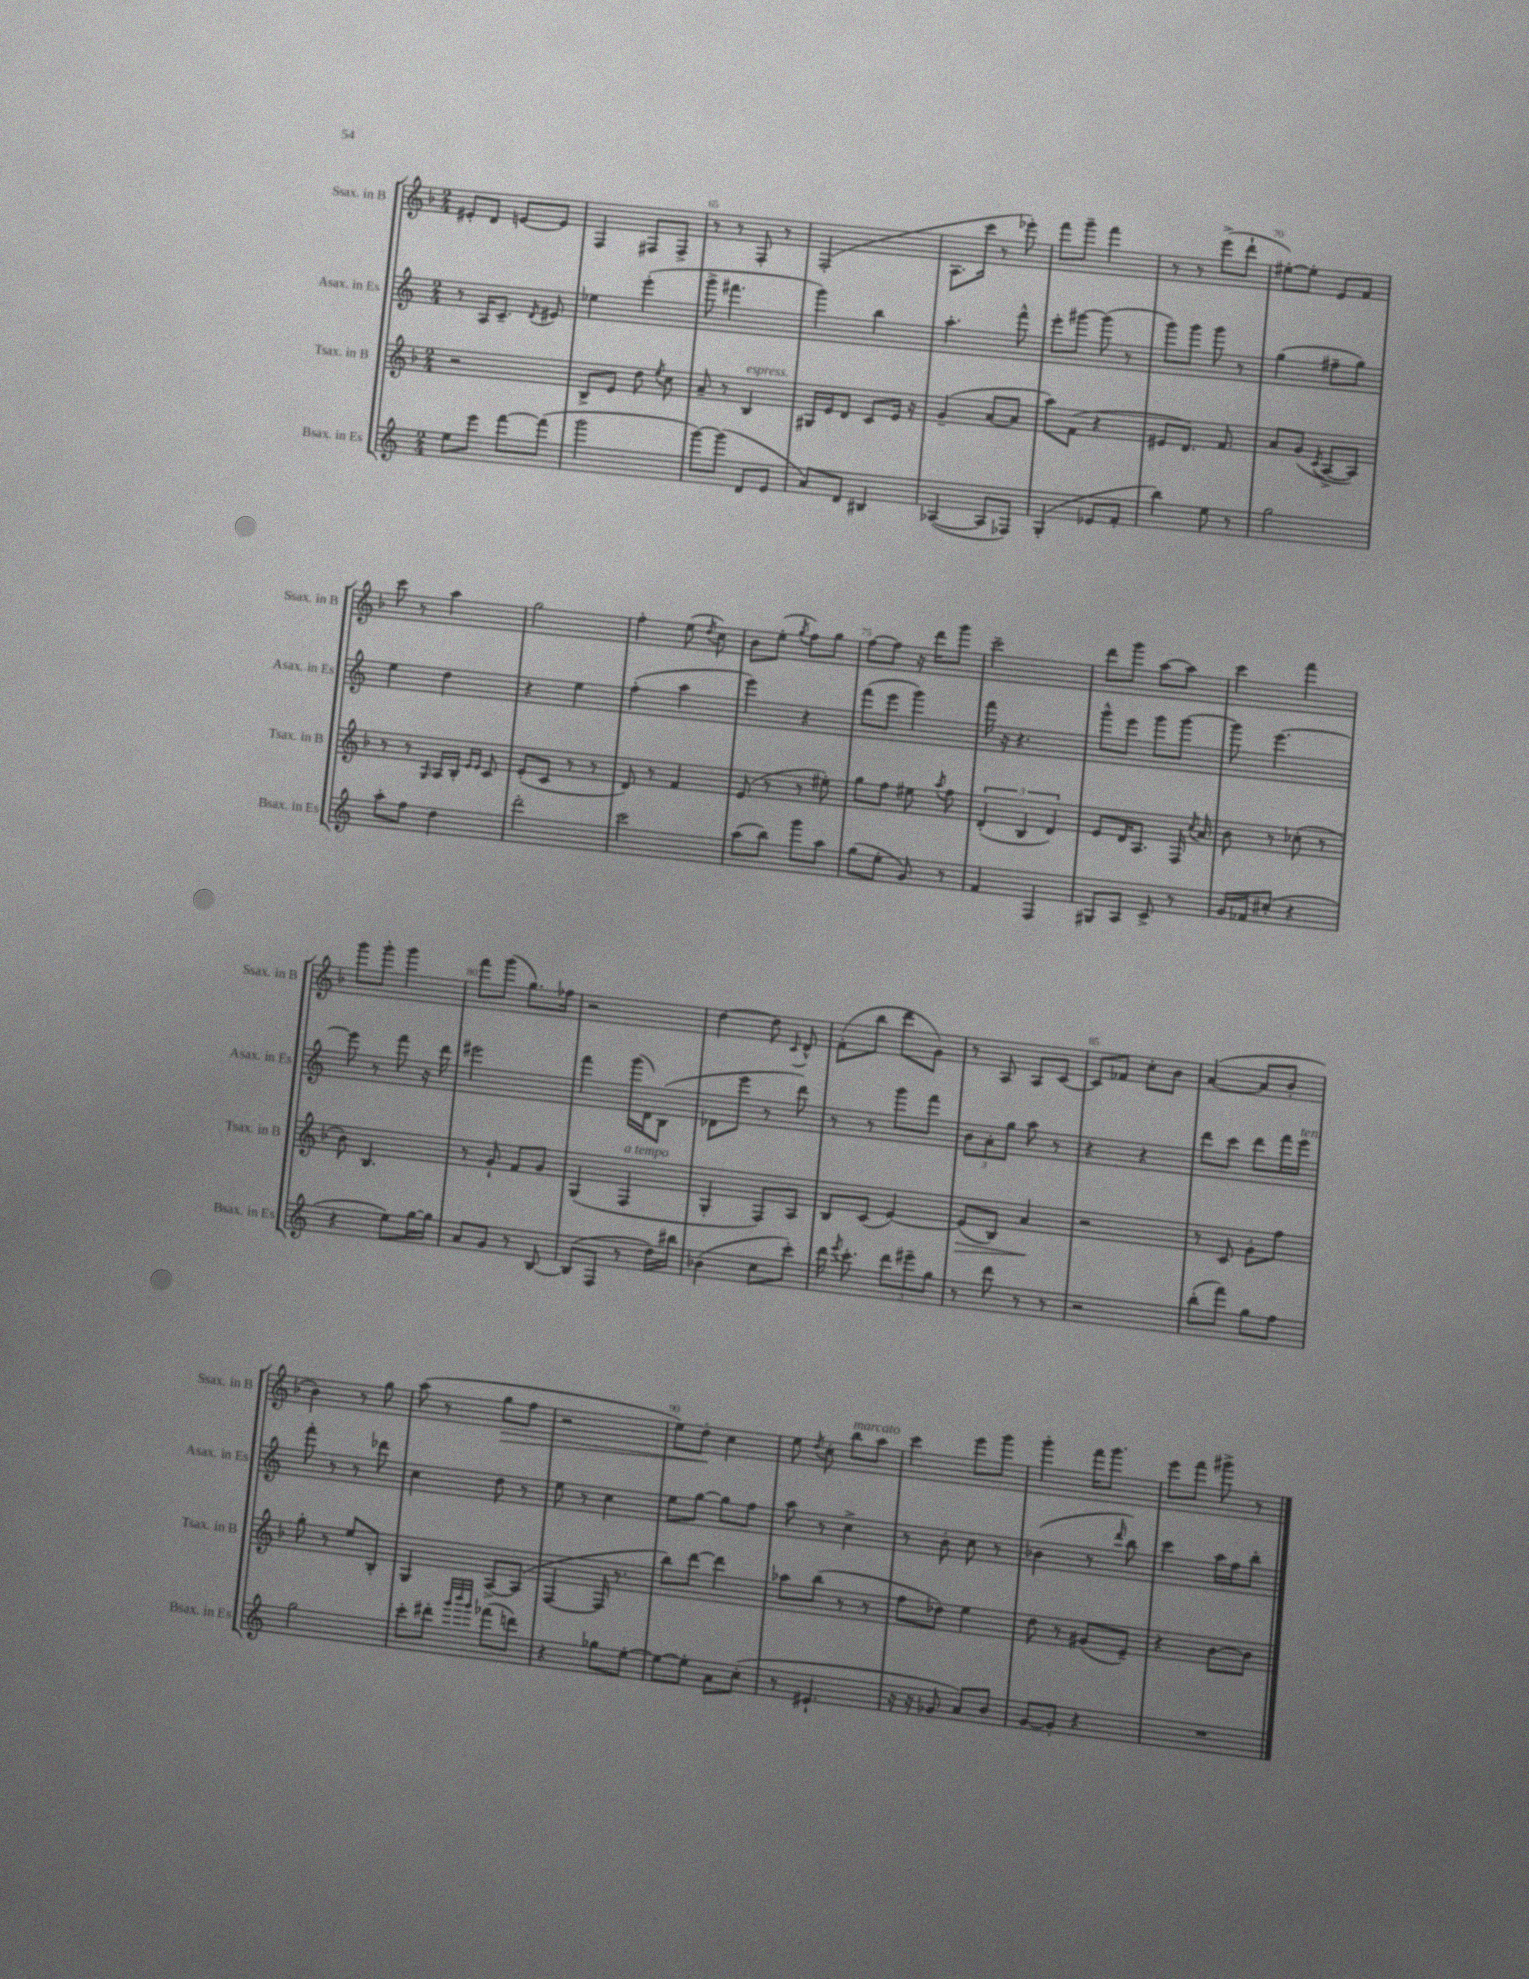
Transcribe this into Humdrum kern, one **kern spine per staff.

**kern	**kern	**kern	**kern
*staff4	*staff3	*staff2	*staff1
*clefG2	*clefG2	*clefG2	*clefG2
*k[]	*k[b-]	*k[]	*k[b-]
*M2/4	*M2/4	*M2/4	*M2/4
8ee	2r	8r	8e#'
8eee	.	16A	8d
.	.	8.c~	.
[8fff	.	.	[8e
.	.	8qd	.
(8fff]	.	8e#	8e]
=	=	=	=
2ggg	8B-^	4ee-	4F
.	8e	.	.
.	8dd	(4eee'	8F#
.	8qee	.	.
.	8cc	.	8F#^
=	=	=	=
[8ggg)	8a~	8ggg^	8r
(8ggg]	8r	4.fff#	8r
8d	4B-	.	8F'
8e	.	.	8r
=	=	=	=
8a)	16G#	4ggg)	(2F'
.	16e	.	.
8d	8d	.	.
4B#	8c	4bb	.
.	16e	.	.
.	16r	.	.
=	=	=	=
([4A-	(4g~	4.aa'	8.A
.	.	.	16ccc
8A-]	[8a	.	8r
8F-)	8a]	8fff^^	8eee-')
=	=	=	=
(4G'	8aa)	8eee'	8fff
.	(8f	[8ggg#	8ggg~
8e-	4r	(8ggg#]	4fff
8f'	.	8r	.
=	=	=	=
4bb)	8e#	8ggg)	8r
.	8.d)	8ggg	8r
8ee	.	8ggg	(8eee^
.	8.f	.	.
8r	.	8r	8ddd`
=	=	=	=
2gg	8a	(4gg	[8ee#')
.	(8g	.	8ee#']
.	8qc	.	.
.	[8A^	8ff#~	8e
.	8A])	8gg)	8f
=	=	=	=
8aa'	8r	4ee	8ccc
8ff	8r	.	8r
.	16qqG	.	.
4dd	16A	4dd	4aa
.	16B-'	.	.
.	16qqe	.	.
.	16qqe	.	.
.	8c	.	.
=	=	=	=
2ddd'	(8e'	4r	2gg
.	8c	.	.
.	8r	4ee	.
.	8r	.	.
=	=	=	=
2ccc	8d)	(4ff'	4ff'
.	8r	.	.
.	4f	4aa	(8ee
.	.	.	8qdd
.	.	.	8cc)
=	=	=	=
(8aa	(8e	4eee)	8b-
8bb)	8r	.	(8ee'
.	.	.	8qgg
8ggg	8r	4r	8ff)
8aa	8ee#')	.	8gg
=	=	=	=
(8gg	8gg	(8fff	[8ff
8ee'	8ff	8eee	8ff]
8g)	8ee#	4ggg)	16r
.	.	.	16ddd
.	8qaa	.	.
8r	8ff	.	8ggg
=	=	=	=
4f	(6d'	16fff	2ccc~
.	.	16r	.
.	.	4.r	.
.	6B-	.	.
4F	.	.	.
.	6d)	.	.
=	=	=	=
8G#	8e	8ggg^^	8ddd
8A	16d	8eee	8ggg
.	8.A	.	.
8c^	.	8ggg	[8aa
8r	16F	[8ggg	8aa]
.	8qcc	.	.
.	16a	.	.
=	=	=	=
16g	8b-	8ggg]	4ccc
16f-	.	.	.
(8cc#'	8r	[4.eee	.
4r	(8cc-'	.	4fff
.	8r	.	.
=	=	=	=
4r	8b-)	8eee]	8ggg
.	4.B-	8r	8ggg'
8ee)	.	8fff	4ggg
[16gg	.	16r	.
16gg]	.	16ddd	.
=	=	=	=
8a	8r	2eee#	8fff
8g	8g`	.	(8ggg
8r	8f	.	8.gg)
[8B	8g	.	.
.	.	.	16ff-
=	=	=	=
(8B]	(4G	4fff	2r
8F	.	.	.
8r	4F	(16ggg	.
.	.	16d)	.
16dd)	.	(8B	.
16bb#	.	.	.
=	=	=	=
(4b-	4G'	8d-	[4dd
.	.	8eee	.
8cc	8F)	8r	8dd]
.	.	.	8qqc
8ccc')	8A	8ddd)	8d^^
=	=	=	=
16ddd	8B-	8r	(8f'
8qeee	.	.	.
8.ccc'	.	.	.
.	(8c	8r	8bb-
12ddd	[4e)	8ggg	8ddd
12eee#~	.	.	.
.	.	8fff	8g)
12gg	.	.	.
=	=	=	=
8r	(8e]	12b	8r
.	.	12a'	.
8ddd	8B-)	.	8A
.	.	12gg	.
8r	4a	8aa	8A
8r	.	8r	[8c
=	=	=	=
2r	2r	4r	8c]
.	.	.	8f-
.	.	4r	8cc'
.	.	.	8b-
=	=	=	=
(8bb'	8r	8ddd	([4a
8fff)	8c	8ccc	.
8gg	8g'	8ddd	8a]
8ff	8ff	16fff	8b-'
.	.	16eee	.
=	=	=	=
2gg	8gg'	8fff'	4b-)
.	8r	8r	.
.	8ee	8r	8r
.	8B-'	8ddd-	8gg
=	=	=	=
8ccc'	4G	4cc	(8aa
8ddd#'	.	.	8r
32qqggg	.	.	.
32qqbbb	.	.	.
32qqggg	.	.	.
(8fff-	[8A^	8dd	8gg
8ddd)	(8A]	8r	8ff
=	=	=	=
4r	[4F	8ee	2r
.	.	8r	.
8gg-	16F]	4cc	.
.	8.r	.	.
[8ee'	.	.	.
=	=	=	=
8ee_	8bb-)	8ee	8ee)
8ee']	[8ddd	[8gg	8dd'
8a	4ddd]	8gg]	4cc
(8cc'	.	8ff	.
=	=	=	=
8r	8aa-	8aa	8ee
.	.	.	8qdd
4.e#`	(8bb-	8r	8cc'
.	8r	4cc^	8bb-
.	8r	.	8aa
=	=	=	=
16r	8ff	8r	4ccc
16r	.	.	.
8g-	8dd-)	8b'	.
8a)	4ee	8cc	8eee
8b	.	8r	8ggg
=	=	=	=
[8g	8dd	(4b-	4ggg'
8g']	8r	.	.
4r	(8g#	8r	16fff
.	.	.	8.ggg
.	.	16qqddd	.
.	8e~)	8bb)	.
=	=	=	=
2r	4r	4ccc	8eee
.	.	.	8fff
.	[8b-	16aa	8ggg#^
.	.	16ff	.
.	8b-]	8bb'	8r
==	==	==	==
*-	*-	*-	*-
